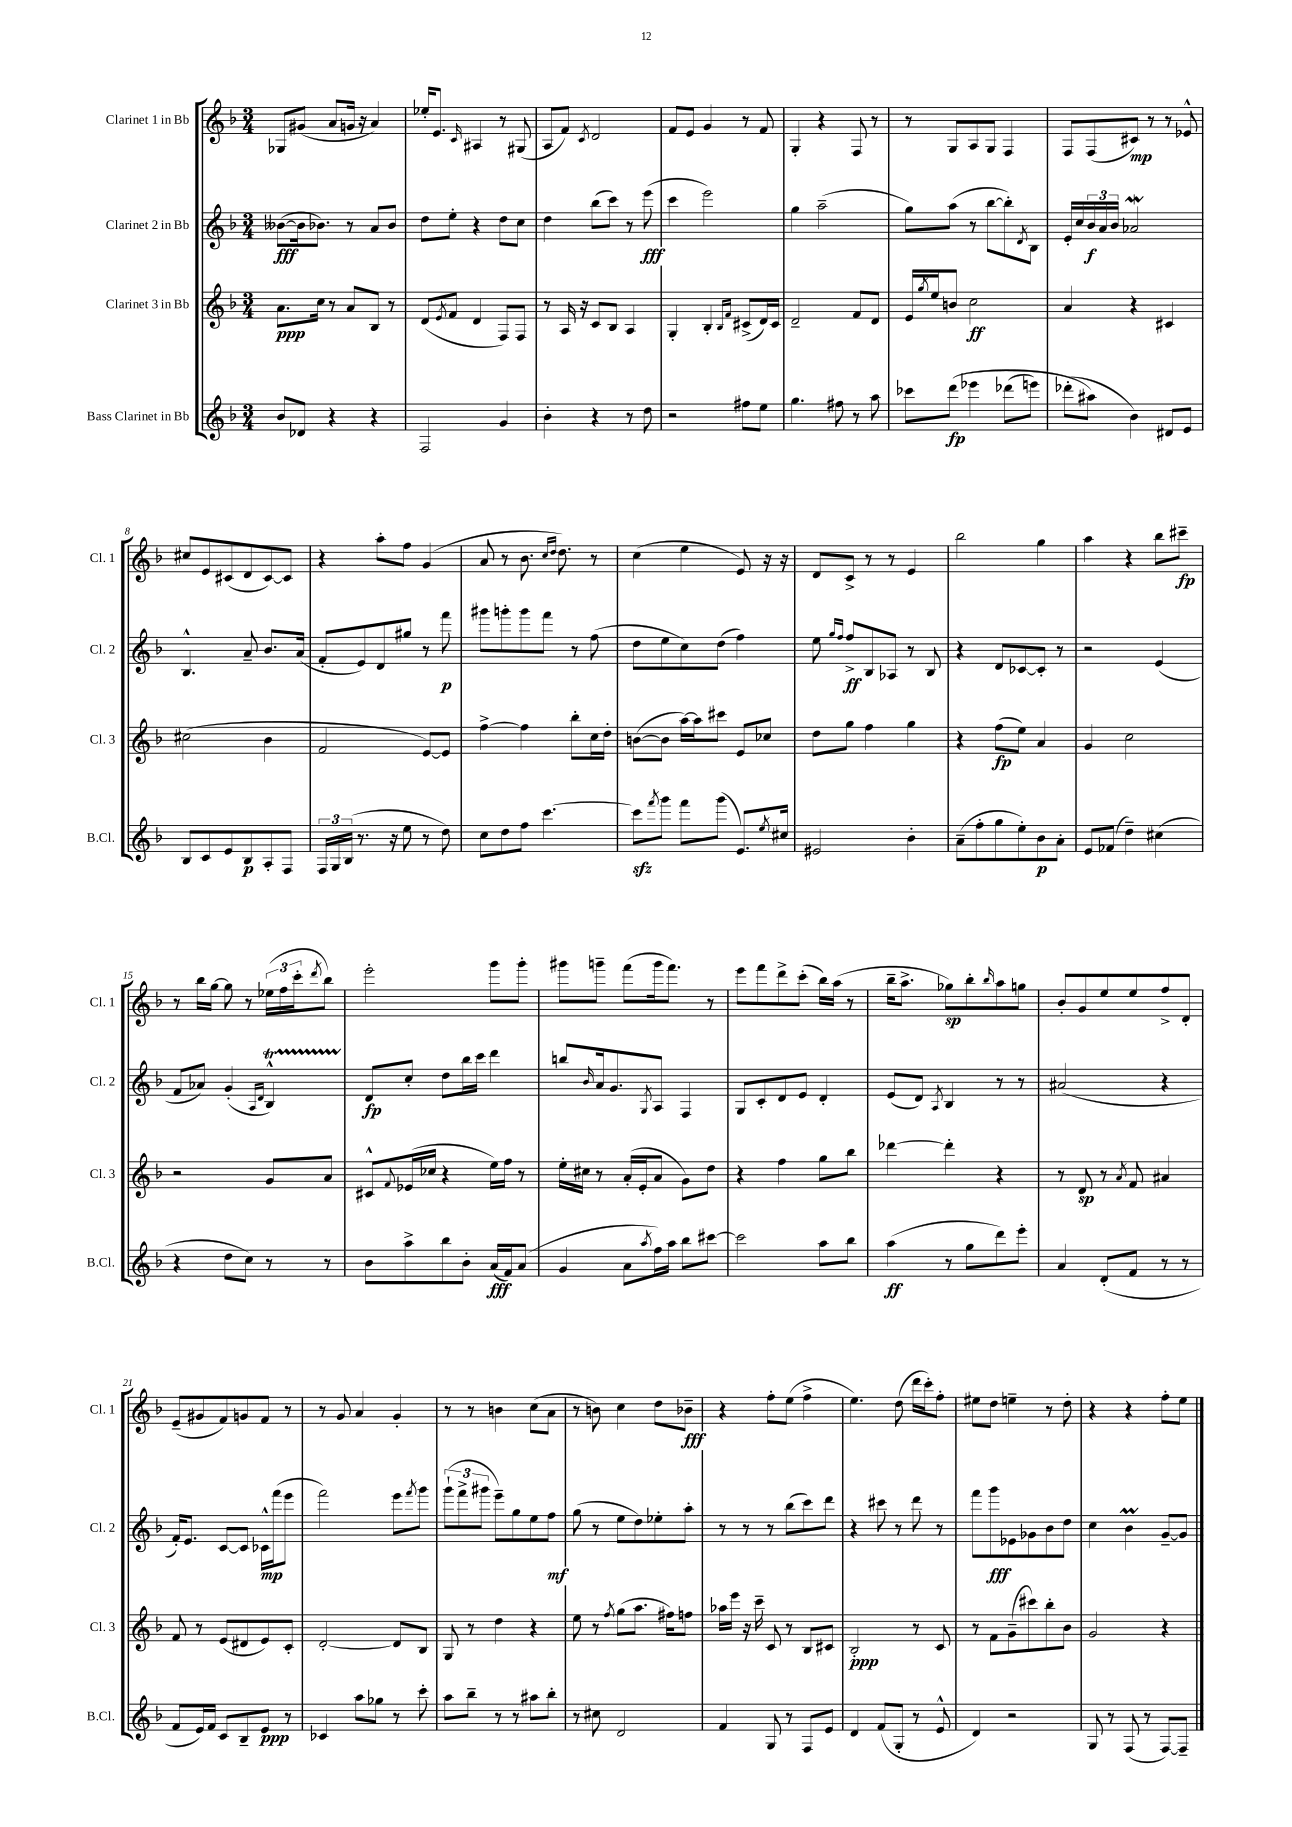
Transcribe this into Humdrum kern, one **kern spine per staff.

**kern	**kern	**kern	**kern
*staff4	*staff3	*staff2	*staff1
*clefG2	*clefG2	*clefG2	*clefG2
*k[b-]	*k[b-]	*k[b-]	*k[b-]
*M3/4	*M3/4	*M3/4	*M3/4
8b-/L	8.a\L	([8b--\L	8G-/L
8d-/J	.	16b--\]k	(8g#/J
.	16cc\Jk	8.b-\J)	.
4r	8r	.	8a/L
.	8a/L	8r	16g/Jk
.	.	.	16r
4r	8B-/J	8a/L	4a/)
.	8r	8b-/J	.
=	=	=	=
2F/	(8d/L	8dd\L	16ee-'/LK
.	.	.	8.e/J
.	8qe/	.	.
.	8f/J	8ee'\J	.
.	.	.	16qqc/
.	4d/	4r	4A#/
4g/	8F/L)	8dd\L	8r
.	8F/J	8cc\J	(8G#/
=	=	=	=
4b-'\	8r	4dd\	8A/L
.	16A/	.	8f/J)
.	16r	.	.
.	.	.	8qc/
4r	8c/L	(8bb-\L	2d/
.	8B-/J	8ccc\J)	.
8r	4A/	8r	.
8dd\	.	(8eee\	.
=	=	=	=
2r	4G'/	4ccc\	8f/L
.	.	.	8e/J
.	4B-'/	2eee\)	4g/
.	16qqB-/LL	.	.
.	16qqf/JJ	.	.
8ff#\L	(8c#^/L	.	8r
8ee\J	16d/L)	.	8f/
.	16c#/JJ	.	.
=	=	=	=
4.gg\	2d~/	4gg\	4G'/
.	.	(2aa~\	4r
8ff#\	.	.	.
8r	8f/L	.	8F/
8aa\	8d/J	.	8r
=	=	=	=
8ccc-\L	16e/LL	8gg\L)	8r
.	8qgg/	.	.
.	16ee/J	.	.
&(8ddd\J	8b/J	(8aa\J	8G/L
4eee-\	2cc\	8r	8A/
.	.	[8bb-\L	8G/J
(8ddd-\L	.	8bb-'\])	4F/
.	.	8qd/	.
8eee\J)	.	8B-\J	.
=	=	=	=
(8ddd-'\L	4a/	16e'/LL	8F/L
.	.	16cc/	.
8aa#\J&)	.	24b-/	(8F/
.	.	24a/	.
.	.	24b-/JJ	.
4b-\)	4r	2a-/	8c#/J)
.	.	.	8r
8d#/L	4c#/	.	8r
8e/J	.	.	8e-^^/
=	=	=	=
8B-/L	(2cc#\	4.B-^^/	8cc#/L
8c/	.	.	8e/
8e/	.	.	(8c#/
8B-/	.	8a~/	8d/
8A'/	4b-\	8.b-/L	[8c#/)
8F/J	.	.	8c#/]J
.	.	(16a/Jk	.
=	=	=	=
24F/LL	2f/	8f'/L	4r
24G/	.	.	.
(24B-/JJ	.	.	.
8.r	.	8e/)	.
.	.	8d/	8aa'\L
16r	.	.	.
8ee\	.	8gg#/J	8ff\J
8r	[8e/L)	8r	(4g/
8dd\)	8e/]J	8fff\	.
=	=	=	=
8cc\L	[4ff^\	8ggg#\L	8a/
8dd\	.	8ggg'\	8r
8ff\J	4ff\]	8ggg\	8.b-\
[4.ccc\	.	8fff\J	.
.	.	.	16qqcc/LL
.	.	.	16qqdd/JJ
.	.	.	8.dd\)
.	8bb-'\L	8r	.
.	16cc\L	(8ff\	8r
.	16dd'\JJ	.	.
=	=	=	=
8ccc\]L	([8b\L	8dd\L	(4cc\
8qfff/	.	.	.
8ggg\J	8b\]J	8ee\	.
8fff\L	[16aa\LL)	8cc\)	4ee\
.	16aa\]J	.	.
(8ggg\J	8ccc#\J	(8dd\J	.
8.e/L)	8e/L	4ff\)	8e/)
.	8cc-/J	.	16r
8qee/	.	.	.
16cc#/Jk	.	.	16r
=	=	=	=
2e#/	8dd\L	8ee\	8d/L
.	.	16qqgg/LL	.
.	.	16qqff/JJ	.
.	8gg\J	8ff^/L	8c^/J
.	4ff\	8B-/	8r
.	.	8A-/J	8r
4b-'\	4gg\	8r	4e/
.	.	8B-/	.
=	=	=	=
(8a~\L	4r	4r	2bb-\
8ff'\	.	.	.
8gg\	(8ff\L	8d/L	.
8ee'\)	8ee\J)	[8c-/	.
8b-\	4a/	8c-'/]J	4gg\
8a'\J	.	8r	.
=	=	=	=
8e/L	4g/	2r	4aa\
(8f-/J	.	.	.
4dd~\)	2cc\	.	4r
(4cc#\	.	(4e/	8bb-\L
.	.	.	8ccc#~\J
=	=	=	=
4r	2r	8f/L	8r
.	.	8a-/J)	16bb-\LL
.	.	.	[16gg\JJ
8dd\L	.	(4g'/	8gg\]
8cc\J)	.	.	8r
.	.	16qqA/LL	.
.	.	16qqd/JJ	.
8r	8g/L	4B-^^/)	(24ee-\LL
.	.	.	24ff\
.	.	.	24ccc'\J
.	.	.	8qddd/
8r	8a/J	.	8bb-\J)
=	=	=	=
8b-\L	8c#^^/L	8d/L	2eee'\
.	8qqf/	.	.
8aa^\	(16e-/L	8cc'/J	.
.	16cc-/JJ	.	.
8bb-\	4r	8dd\L	.
8b-'\J	.	16bb-\L	.
.	.	16ccc\JJ	.
(16a/LL	16ee\LL)	4ddd\	8ggg\L
16f/J)	16ff\JJ	.	.
(8a/J	8r	.	8ggg'\J
=	=	=	=
4g/	16ee'\LL	8bb/L	8ggg#\L
.	16cc#\JJ	.	.
.	.	16qqb-/	.
.	8r	16a/k	8ggg~\J
.	.	8.g/	.
8a\L	(16a'/LL	.	(8fff\L
.	16e'/J	.	.
8qaa/	.	8qG/	.
16ff\L)	8a/J	8A/J	16ggg\k
16aa\JJ	.	.	8.fff\J)
8bb-\L	8g\L)	4F/	.
[8ccc#\J	8dd\J	.	8r
=	=	=	=
2ccc#\]	4r	8G/L	8eee\L
.	.	8c'/	8fff\
.	4ff\	8d/	8ddd^\
.	.	8e/J	(8ccc'\J
8aa\L	8gg\L	4d'/	16bb-\LL)
.	.	.	(16aa\JJ
8bb-\J	8bb-\J	.	8r
=	=	=	=
(4aa\	[4ddd-\	(8e/L	16bb-~\LK
.	.	.	8.aa^\J
.	.	8d/J)	.
.	.	8qA/	.
8r	4ddd-'\]	4B-/	8gg-\L)
8gg\L	.	.	8bb-'\
.	.	.	16qqbb-/
8ddd\)	4r	8r	8aa\
8eee'\J	.	8r	8gg\J
=	=	=	=
4a/	8r	(2a#/	8b-'/L
.	8d/	.	8g/
(8d'/L	8r	.	8ee/
.	8qa/	.	.
8f/J	8f/	.	8ee/
8r	4a#/	4r	8ff^/
8r	.	.	8d'/J
=	=	=	=
8f/L	8f/	16f'/LK)	(8e~/L
.	.	8.e/J	.
16e/L)	8r	.	8g#/
16f/JJ	.	.	.
8c/L	(8e/L	[8c/L	8f/)
8B-~/	8d#/	8c/]J	8g/
8e/J	8e/)	16c-^^\LL	8f/J
.	.	(16fff\J	.
8r	8c'/J	8eee\J	8r
=	=	=	=
4c-/	[2d'/	2fff\)	8r
.	.	.	8g/
8aa\L	.	.	4a/
8gg-\J	.	.	.
8r	8d/]L	8eee\L	4g'/
.	.	8qfff/	.
8ccc'\	8B-/J	8ggg\J	.
=	=	=	=
8aa\L	8G/	(12ggg`\L	8r
.	.	12fff^\	.
8bb-~\J	8r	.	8r
.	.	12ggg#\J	.
8r	4dd\	8eee~\L)	4b\
8r	.	8gg\	.
8aa#\L	4r	8ee\	(8cc\L
8bb-'\J	.	8ff\J	8a\J
=	=	=	=
8r	8ee\	(8gg\	8r
8cc#\	8r	8r	8b\)
.	8qff/	.	.
2d/	(8gg\L	8ee\L	4cc\
.	8.aa\J	8dd\)	.
.	.	8ee-'\	8dd\L
.	16ff#\LK)	.	.
.	8ff\J	8aa'\J	8b-~\J
=	=	=	=
4f/	16aa-\LL	8r	4r
.	16eee\JJ	.	.
.	16r	8r	.
.	16ccc~\	.	.
8G/	8c/	8r	8ff'\L
8r	8r	(8bb-\L	(8ee\J
8F/L	8B-/L	8ccc\)	4ff^\
8e/J	8c#/J	8ddd\J	.
=	=	=	=
4d/	2B-'/	4r	4.ee\)
(8f/L	.	8ccc#\	.
8G'/J	.	8r	(8dd\
8r	8r	8ddd\	16ddd\LL
.	.	.	16ccc'\J)
8e^^/	8c/	8r	8ff'\J
=	=	=	=
4d/)	8r	8fff\L	8ee#\L
.	8f\L	8ggg\	8dd\J
2r	(8g~\	8e-\	4ee~\
.	8ccc#\)	8g-\	.
.	8bb-'\	8b-\	8r
.	8b-\J	8dd\J	8dd'\
=	=	=	=
8G/	2g/	4cc\	4r
8r	.	.	.
(8F/	.	4b-\	4r
8r	.	.	.
[8F/L)	4r	[8g~/L	8ff'\L
8F~/]J	.	8g/]J	8ee\J
==	==	==	==
*-	*-	*-	*-
